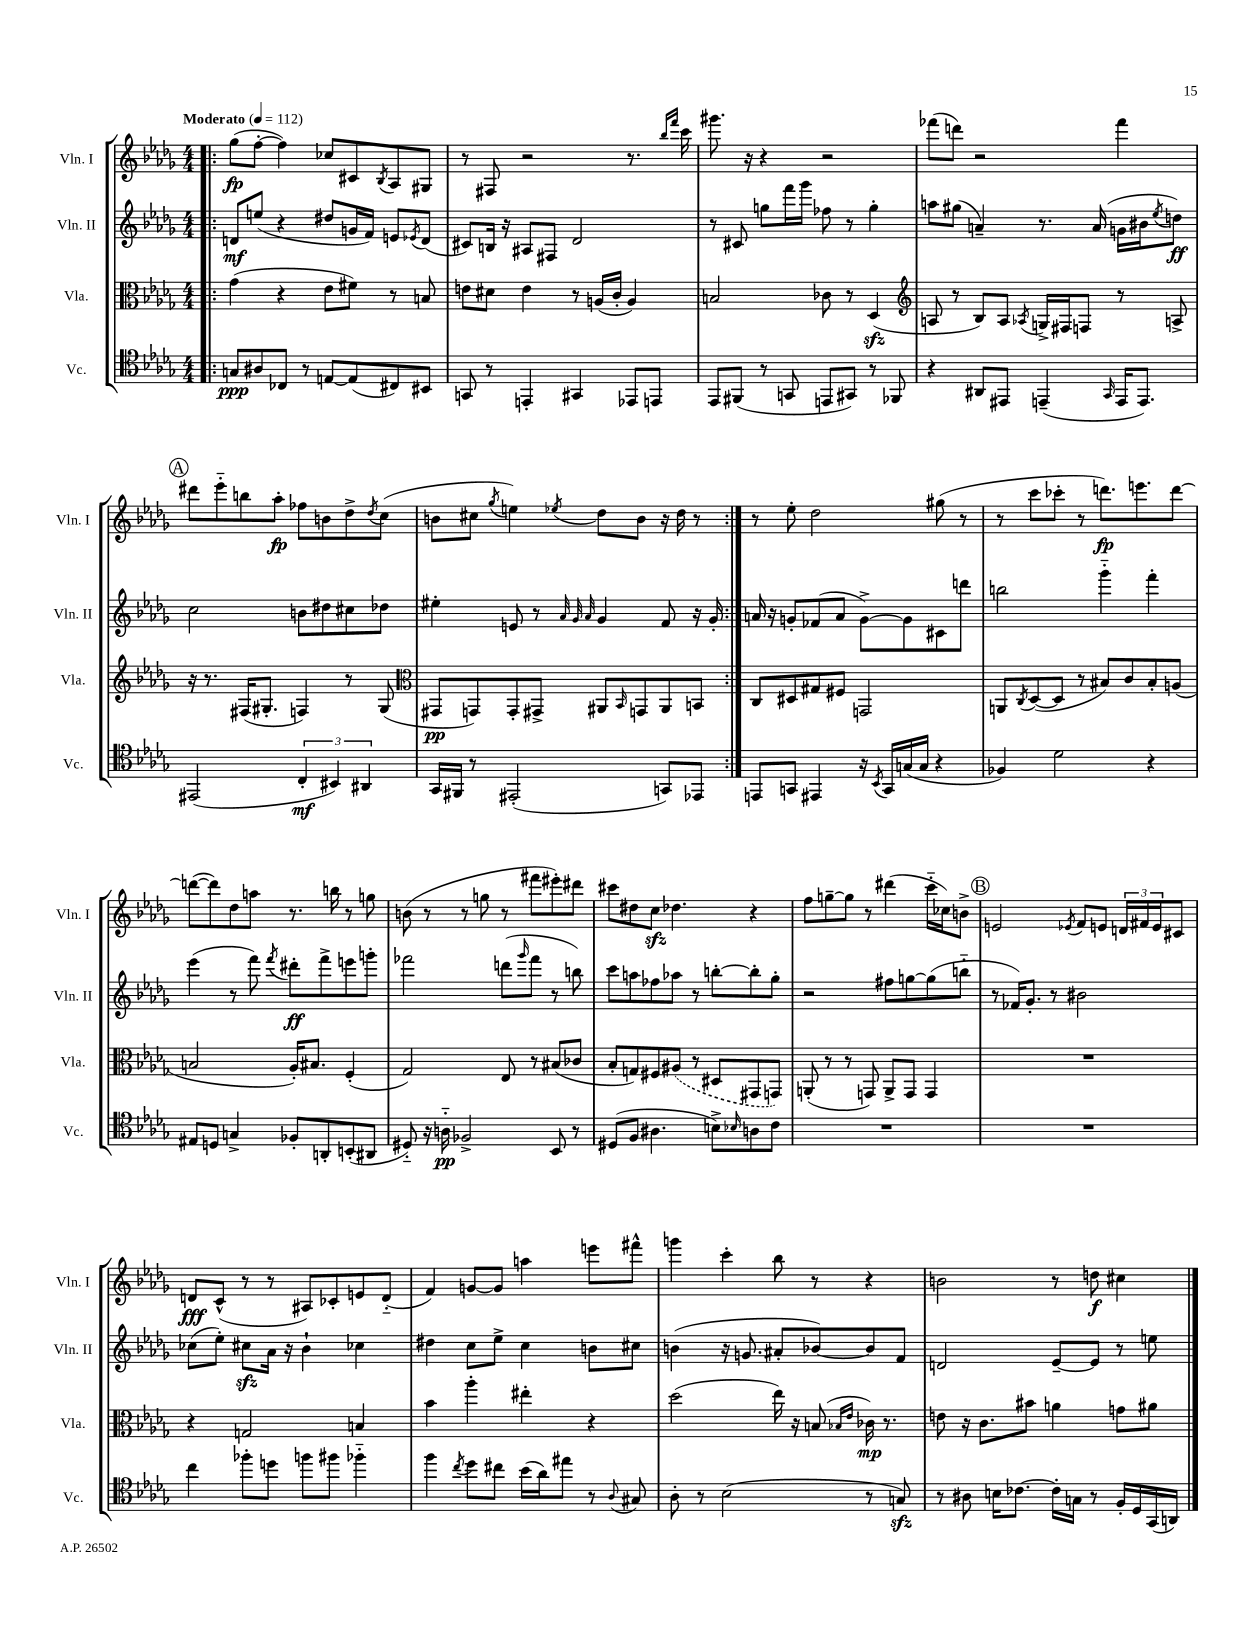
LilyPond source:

<<
\new StaffGroup <<
\new Staff = "s0" \with { instrumentName = "Vln. I" shortInstrumentName = "Vln. I" } {
    \clef treble \key des \major \numericTimeSignature \time 4/4 \tempo "Moderato" 4 = 112
    \repeat volta 2 { \bar ".|:" ges''8\fp( f''8~-. f''4) ces''8 cis'8 \acciaccatura { bes8 } aes8 gis8 |
    r8 fis8 r2 r8. \grace { bes''16 f'''16 } c'''16 |
    gis'''8. r16 r4 r2 |
    fes'''8( d'''8) r2 fes'''4 |
    \mark \markup { \circle "A" } dis'''8 ees'''8-_ b''8 aes''8-.\fp fes''8 b'8 des''8-> \acciaccatura { des''8 } c''8( |
    b'8 cis''8 \acciaccatura { ges''8 } e''4) \acciaccatura { ees''8 } des''8 b'8 r16 des''16 r8 | }
    r8 ees''8-. des''2 gis''8( r8 |
    r8 c'''8 ces'''8-. r8 d'''8.\fp) e'''8. d'''8~ |
    d'''8~( d'''8) des''8 a''8 r8. b''16 r8 g''8 |
    b'8( r8 r8 g''8 r8 fis'''8 eis'''8-.) dis'''8 |
    cis'''8 dis''8 c''8\sfz des''4. r4 |
    f''8 g''8~-- g''8 r8 dis'''4( c'''16-_ ces''16) b'8-> |
    \mark \markup { \circle "B" } e'2 \acciaccatura { ees'8 } f'8 e'8 \tuplet 3/2 { d'16 fis'16 e'16 } cis'8 |
    d'8\fff c'8-^( r8 r8 ais8) ces'8-. e'8 d'8-_( |
    f'4) g'8~ g'8 a''4 e'''8 fis'''8-^ |
    g'''4 c'''4-. bes''8 r8 r4 |
    b'2 r8 d''8\f cis''4 \bar "|." |
}
\new Staff = "s1" \with { instrumentName = "Vln. II" shortInstrumentName = "Vln. II" } {
    \clef treble \key des \major \numericTimeSignature \time 4/4
    \repeat volta 2 { \bar ".|:" d'8\mf e''8( r4 dis''8 g'16 f'16) e'8 \acciaccatura { ees'8 } d'8( |
    cis'8) b16 r16 ais8 fis8 des'2 |
    r8 cis'8 g''8 f'''16 ges'''16 fes''8 r8 g''4-. |
    a''8 gis''8( a'4--) r8. a'16( g'16 bis'16 \acciaccatura { ees''8 } d''8\ff) |
    \mark \markup { \circle "A" } c''2 b'8 dis''8 cis''8 des''8 |
    eis''4-. e'8 r8 \grace { aes'32 ges'32 aes'32 } ges'4 f'8 r16 ges'16-. | }
    a'16 r16 g'8-. fes'8( a'8 g'8~->) g'8 cis'8 d'''8 |
    b''2 ges'''4-_ f'''4-. |
    ees'''4( r8 f'''8) \acciaccatura { f'''8 } dis'''8-.\ff f'''8-> e'''8 g'''8-. |
    fes'''2 d'''8( \grace { ges'''16 } fes'''8 r8 b''8) |
    c'''8 a''8 fes''8 aes''8 r8 b''8~-. b''8-. ges''8-. |
    r2 fis''8 g''8~ g''8( b''8-_ |
    \mark \markup { \circle "B" } r8 fes'16) ges'8.-. r8 bis'2 |
    ces''8( ees''8-.) cis''8\sfz aes'16 r16 bes'4-! ces''4 |
    dis''4 c''8 ees''8-> c''4 b'8 cis''8 |
    b'4( r16 g'8. ais'8-. bes'8~) bes'8 f'8 |
    d'2 ees'8~-- ees'8 r8 e''8 \bar "|." |
}
\new Staff = "s2" \with { instrumentName = "Vla." shortInstrumentName = "Vla." } {
    \clef alto \key des \major \numericTimeSignature \time 4/4
    \repeat volta 2 { \bar ".|:" ges'4( r4 ees'8 fis'8) r8 b8 |
    e'8 dis'8 e'4 r8 a16( c'16-. a4) |
    b2 ces'8 r8 des4\sfz( |
    \clef treble a8 r8 bes8) a8 \acciaccatura { aes8 } g16-> fis16 f8 r8 a8-> |
    \mark \markup { \circle "A" } r16 r8. fis16( gis8.-. f4) r8 gis8( |
    \clef alto gis,8\pp g,8) g,8-. gis,8-> ais,8 \grace { bes,16 } g,8 ais,8 b,8 | }
    c8 dis8 gis8 fis8 g,2 |
    a,8 \acciaccatura { c8 } des8~( des8 r8 bis8) c'8 bis8-. a8( |
    b2 aes16-.) bis8. f4-.( |
    ges2) ees8 r8 bis8( ces'8 |
    bes8-. g8) fis8 \once \slurDashed ais8( r8 dis8 gis,8 g,8) |
    a,8-.( r8 r8 g,8) a,8-> g,8 g,4 |
    \mark \markup { \circle "B" } R1 |
    r4 g2 b4 |
    bes'4 aes''4-. eis''4-. r4 |
    des''2( ees''16) r16 b8( \grace { bes16 ees'16 } ces'16\mp) r8. |
    e'8 r16 c'8. bis'8 a'4 g'8 ais'8 \bar "|." |
}
\new Staff = "s3" \with { instrumentName = "Vc." shortInstrumentName = "Vc." } {
    \clef tenor \key des \major \numericTimeSignature \time 4/4
    \repeat volta 2 { \bar ".|:" g8\ppp ais8 ces8 r8 e8~ e8( cis8) bis,8 |
    g,8 r8 e,4-. gis,4 ees,8 e,8 |
    ees,8 fis,8( r8 g,8 e,8 gis,8) r8 fes,8 |
    r4 ais,8 eis,8 e,4--( \grace { ges,16 } e,16 e,8.) |
    \mark \markup { \circle "A" } eis,2( \tuplet 3/2 { c4-.\mf bis,4) ais,4 } |
    ges,16 fis,16 r8 eis,2-.( g,8) ees,8 | }
    e,8 g,8 eis,4 r16 \acciaccatura { bes,8 } g,16 g16( g16 r4 |
    fes4) des'2 r4 |
    eis8 d8 g4-> fes8-. a,8-. b,8-.( ais,8 |
    dis8-_) r16 a16-_\pp fes2-> bes,8 r8 |
    dis8( f8 ais4. b8->) \grace { bes16 } a8 c'8 |
    R1 |
    \mark \markup { \circle "B" } R1 |
    c''4 fes''8-. d''8 f''8 fis''8 fes''4-_ |
    f''4 \acciaccatura { c''8 } des''8 cis''8 bes'16( aes'16) eis''8 r8 \appoggiatura { aes8 } gis8 |
    aes8-. r8 bes2( r8 g8\sfz) |
    r8 ais8 b16 ces'8.~ ces'16-. g16 r8 f16-. des16 ges,16( a,16) \bar "|." |
}
>>
>>
\layout { \context { \Score \remove "Bar_number_engraver" } }
